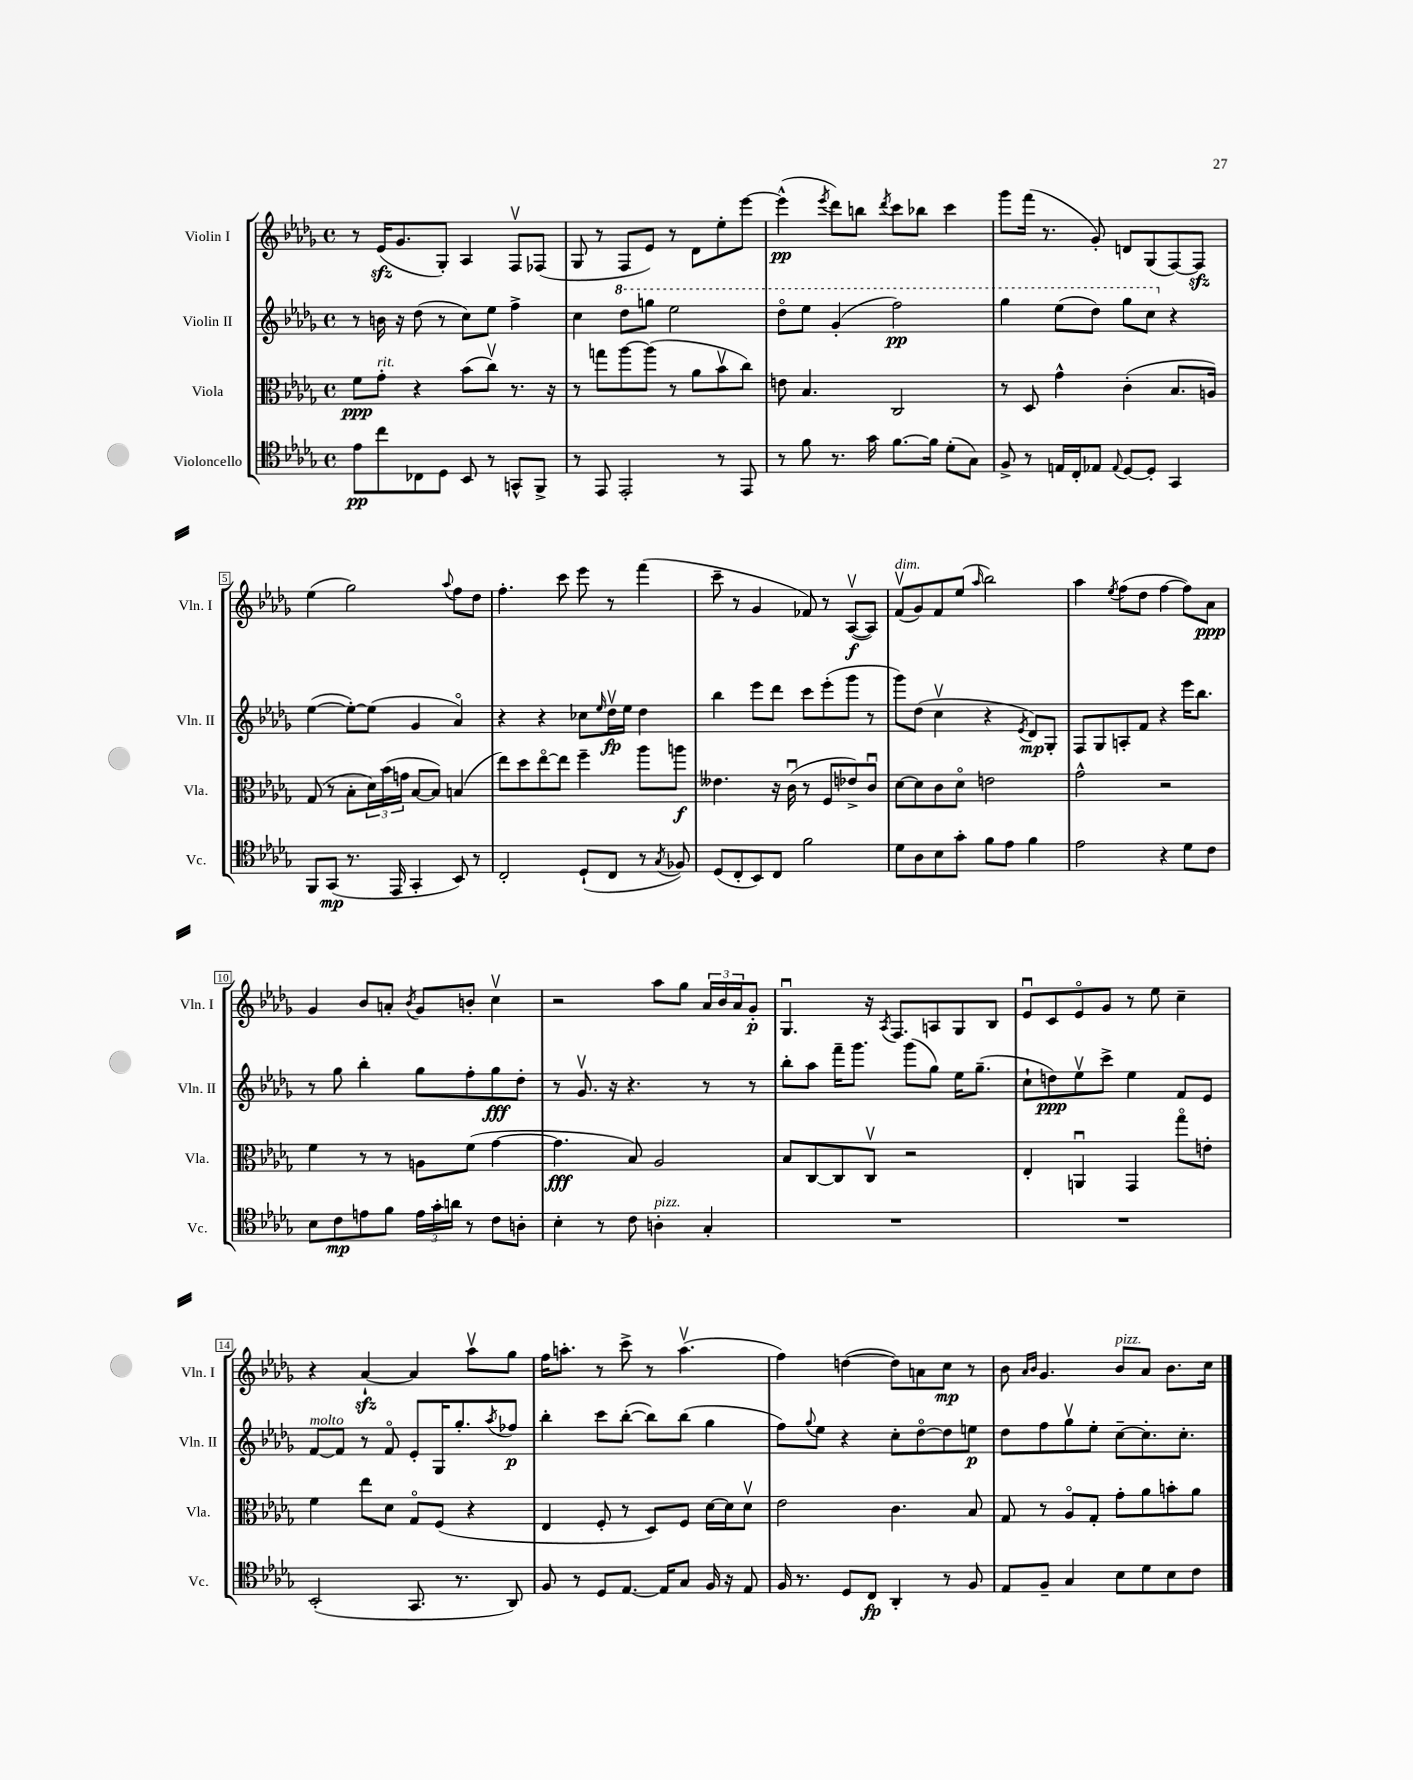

**kern	**kern	**kern	**kern
*staff4	*staff3	*staff2	*staff1
*clefC4	*clefC3	*clefG2	*clefG2
*k[b-e-a-d-g-]	*k[b-e-a-d-g-]	*k[b-e-a-d-g-]	*k[b-e-a-d-g-]
*M4/4	*M4/4	*M4/4	*M4/4
*met(c)	*met(c)	*met(c)	*met(c)
8e-\L	8f\L	8r	8r
8cc\	8g-'\J	16b\	(16e-/LK
.	.	16r	8.g-/
8C-\	4r	(8dd-\	.
8D-\J	.	8r	8G-'/J)
8BB-/	(8b-\L	8cc\L)	4A-/
8r	8ccv\J)	8ee-\J	.
8GG^^/L	8.r	4ff^\	8Fv/L
8FF^/J	.	.	(8F-/J
.	16r	.	.
=	=	=	=
8r	8r	4cc\	8G-/
8EE-/	8gg\L	.	8r
2EE-'/	[8aa-\	8ddd-\L	8F/L
.	(8aa-\]J	8ggg\J	8e-/J)
.	8r	2eee-\	8r
.	8a-\L	.	8d-\L
8r	8b-v\	.	8ee-'\
8EE-/	8cc\J)	.	[8eee-\J
=	=	=	=
8r	8e\	8ddd-o\L	(4eee-^^\]
8f\	4.B-/	8eee-\J	.
.	.	.	8qeee-/
8.r	.	(4gg-'/	8ddd-\L)
.	.	.	8bb\J
16g-\	.	.	.
.	.	.	8qddd-/
[8.f\L	2C/	2fff\)	8ccc\L
.	.	.	8bb-\J
16f\]Jk	.	.	.
(8d-'\L	.	.	4ccc\
8G-\J)	.	.	.
=	=	=	=
8F^/	8r	4ggg-\	8ggg-\L
8r	8D-/	.	(16fff\Jk
.	.	.	8.r
16E/LL	4g-^^\	(8eee-\L	.
16C'/J	.	.	.
8E-/J	.	8ddd-\J)	8g-'/)
8qqE-/	.	.	.
[8D-/L	(4c'\	8ggg-\L	8d/L
8D-'/]J	.	8ccc\J	(8G-/
4GG-/	8.B-/L	4r	[8F/)
.	.	.	8F/]J
.	16A/Jk)	.	.
=	=	=	=
8FF/L	(8G-/	([4ee-\	(4ee-\
(8GG-/J	8r	.	.
8.r	8B-'\L	8ee-'\_L)	2gg-\)
.	24d-\L)	(8ee-\]J	.
.	(24b-\	.	.
16EE-/	.	.	.
.	24g\JJ	.	.
4GG-'/	[8B-/L	4g-/	.
.	8B-/]J)	.	.
.	.	.	8qqaa-/
8BB-/)	(4B/	4a-o/)	8ff\L
8r	.	.	8dd-\J
=	=	=	=
2C'/	8ee-\L)	4r	4.ff'\
.	8dd-\	.	.
.	[8ee-o\	4r	.
.	8ee-\]J	.	8ccc\
(8D-`/L	4ff~\	8cc-\L	8eee-\
.	.	16qqee-/	.
8C/J	.	16dd-v\L	8r
.	.	16ee-\JJ	.
8r	8aa-\L	4dd-\	(4fff\
8qG-/	.	.	.
8F-/)	8aa\J	.	.
=	=	=	=
(8D-/L	4.e--\	4bb-\	8ccc~\
8C'/	.	.	8r
8BB-/)	.	8eee-\L	4g-/
8C/J	16r	8ddd-\J	.
.	(16cu\	.	.
2f\	8r	8ccc\L	8f-/)
.	8F/L	(8eee-'\	8r
.	8e-^/)	8ggg-\J	([8A-v/L
.	8cu/J	8r	8A-/]J)
=	=	=	=
8d-\L	[8d-\L	8ggg-\L)	(8fv/L
8A-\	8d-\]	(8dd-\J	8g-/)
8B-\	8c\	4ccv\	8f/
8g-'\J	8d-o\J	.	(8ee-/J
.	.	.	16qqaa-/
8f\L	2e\	4r	2bb-\)
8e-\J	.	.	.
.	.	8qe-/	.
4f\	.	8d-/L)	.
.	.	8G-'/J	.
=	=	=	=
2e-\	2g-^^\	8F/L	4aa-\
.	.	8G-/	.
.	.	.	8qee-/
.	.	8A'/	(8ff\L
.	.	8f/J	8dd-\J
4r	2r	4r	[4ff\
8d-\L	.	16eee-\LK	8ff\]L)
.	.	8.bb-\J	.
8c\J	.	.	8a-\J
=	=	=	=
8B-\L	4f\	8r	4g-/
8c\	.	8gg-\	.
8e\	8r	4bb-'\	8b-/L
8f\J	8r	.	8a'/J
.	.	.	8qb-/
24e\LL	8A\L	8gg-\L	8g-/L
24g-'\	.	.	.
24a\JJ	.	.	.
8r	(8f\J	8ff'\	8b'/J
8c\L	[4g-\	8gg-\	4ccv\
8A'\J	.	8dd-'\J	.
=	=	=	=
4B-'\	4.g-\]	8r	2r
.	.	8.g-v/	.
8r	.	.	.
.	.	16r	.
8c\	8B-/)	4.r	.
4A'\	2A-/	.	8aa-\L
.	.	.	8gg-\J
4G-'/	.	8r	24a-/LL
.	.	.	24b-/
.	.	.	24a-/J
.	.	8r	8g-'/J
=	=	=	=
1r	8B-/L	8bb-'\L	4.G-u/
.	[8C/	8aa-\J	.
.	8C/]	16fff~\LK	.
.	.	8.ggg-\J	.
.	8Cv/J	.	16r
.	.	.	8qA-/
.	.	.	8.F/L
.	2r	(8ggg-\L	.
.	.	8gg-\J)	8A/
.	.	16ee-\LK	8G-/
.	.	(8.gg-~\J	.
.	.	.	8B-/J
=	=	=	=
1r	4E-'/	8cc`\L	8e-u/L
.	.	8dd\)	8c/
.	4AAu/	8ee-v\	8e-o/
.	.	8ccc^\J	8g-/J
.	4GG-/	4ee-\	8r
.	.	.	8ee-\
.	8gg-o\L	8f/L	4cc~\
.	8e'\J	8e-/J	.
=	=	=	=
(2BB-'/	4f\	[8f/L	4r
.	.	8f/]J	.
.	8ee-\L	8r	[4a-`/
.	8d-\J	8fo/	.
8.GG-/	8G-o/L	8e-'/L	4a-/]
.	(8F/J	16G-/K	.
8.r	.	8.gg-'/	.
.	4r	.	8aa-v\L
.	.	8qaa-/	.
8AA-/)	.	8ff-/J	8gg-\J
=	=	=	=
8F/	4E-/	4bb-'\	16ff\LK
.	.	.	8.aa'\J
8r	.	.	.
8D-/L	8F'/	8ccc\L	8r
[8.E-/J	8r	([8bb-'\J	8ccc^\
.	8D-/L)	8bb-\]L)	8r
16E-/]LK	.	.	.
8G-/J	8F/J	(8bb-\J	(4.aav\
16F/	[16d-\LL	4gg-\	.
16r	16d-\]J	.	.
8E-/	8d-v\J	.	.
=	=	=	=
16F/	2e-\	8ff\L)	4ff\)
8.r	.	.	.
.	.	8qqgg-/	.
.	.	8ee-\J	.
8D-/L	.	4r	([4dd\
8C/J	.	.	.
4AA-'/	4.c\	8cc'\L	8dd\]L)
.	.	[8dd-o\	8a\
8r	.	8dd-\]	8cc\J
8F/	8B-/	8ee\J	8r
=	=	=	=
8E-/L	8G-/	8dd-\L	8b-\
.	.	.	16qqa-/LL
.	.	.	16qqb-/JJ
8F~/J	8r	8ff\	4.g-/
4G-/	8A-o/L	8gg-v\	.
.	8G-'/J	8ee-'\J	.
8B-\L	8g-'\L	[8cc~\L	8b-/L
8d-\	8a-\	8.cc'\]	8a-/J
8B-\	8b'\	.	8.b-\L
.	.	8.cc'\J	.
8c\J	8a-\J	.	.
.	.	.	16cc\Jk
==	==	==	==
*-	*-	*-	*-
